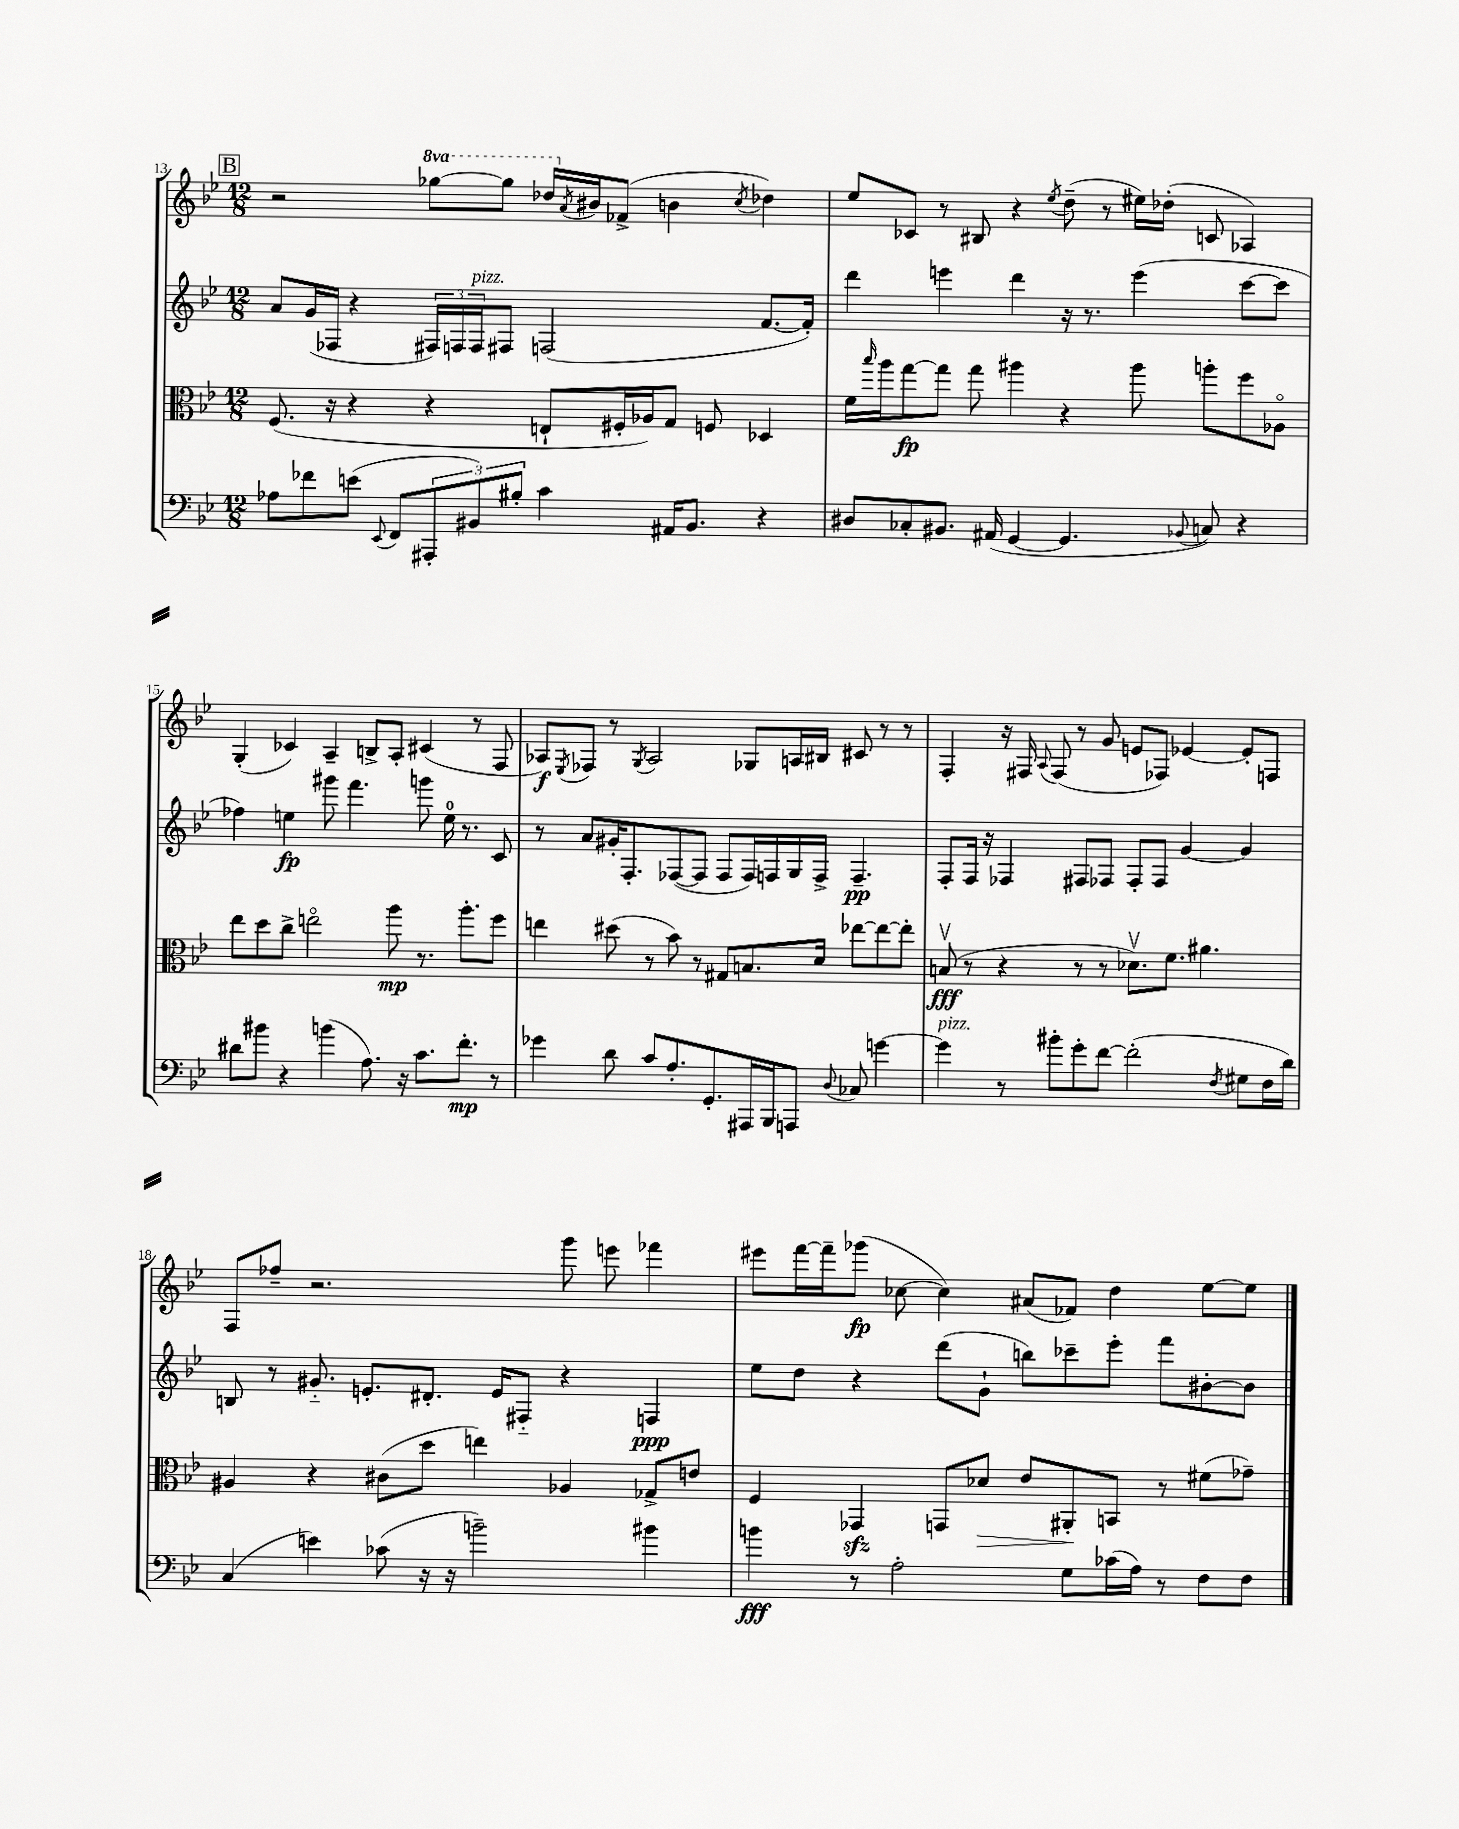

**kern	**kern	**kern	**kern
*staff4	*staff3	*staff2	*staff1
*clefF4	*clefC3	*clefG2	*clefG2
*k[b-e-]	*k[b-e-]	*k[b-e-]	*k[b-e-]
*M12/8	*M12/8	*M12/8	*M12/8
8A-\L	(8.F/	8a/L	2r
8f-\	.	(16g/L	.
.	16r	16F-/JJ	.
(8e\J	4r	4r	.
8qqEE-/	.	.	.
8FF/L	.	.	.
12AAA#'/	4r	24F#/LL)	[8ggg-\L
.	.	24F/	.
12BB#/)	.	24F/J	.
.	.	8F#/J	8ggg-\]J
12B#'/J	.	.	.
4c\	8E`/L	(2F/	16ddd-/LL
.	.	.	8qa/
.	.	.	16b#/J
.	16F#'/L	.	(8f-^/J
.	16A-/J)	.	.
16AA#/LK	8G/J	.	4b\
8.BB#/J	.	.	.
.	8F/	.	.
.	.	.	8qcc/
4r	4D-/	[8.f/L	4dd-\)
.	.	16f'/]Jk)	.
=	=	=	=
8D#/L	16f\LL	4ddd\	8ee-/L
.	16qqbb-/	.	.
.	16aa\J	.	.
8C-'/	[8gg\	.	8c-/J
8.BB#/J	8gg\]J	4eee\	8r
.	8gg\	.	8B#/
(16AA#/	.	.	.
[4GG/	4aa#\	4ddd\	4r
.	.	.	8qee-/
4.GG/]	4r	16r	(8dd~\
.	.	8.r	.
.	.	.	8r
.	8aa#\	(4eee\	16ee#\LL)
.	.	.	(16dd-'\JJ
8qqBB-/	.	.	.
8C/)	8aa'\L	.	8c/
4r	8ff\	[8ccc\L	4A-/)
.	8A-o\J	8ccc\]J	.
=	=	=	=
8d#\L	8ee-\L	4ff-\)	(4G'/
8b#\J	8dd\	.	.
4r	8cc^\J	4ee\	4c-/)
.	2eeo\	.	.
(4b\	.	8ggg#\	4A~/
.	.	4.fff\	.
8.A\)	.	.	8B^/L
.	8aa\	.	8A'/J
16r	.	.	.
8.c\L	8.r	8ggg\	(4c#/
.	.	16ee\	.
8.f'\J	8.aa'\L	8.r	.
.	.	.	8r
8r	8ff\J	8c/	8F/
=	=	=	=
4g-\	4ee\	8r	8A-/L)
.	.	.	8qE-/
.	.	8a/L	8F-/J
8d\	(8dd#\	16g#'/K	8r
.	.	8.F'/	.
.	.	.	8qG/
8c/L	8r	.	2A-/
8.A'/	8b-\)	([8F-/	.
.	8r	8F-/]J	.
8.GG'/	.	.	.
.	8G#/L	8F-/L	.
16AAA#/L	8.B/	16F-/L)	8G-/L
16BBB-/J	.	16F/	.
8AAA/J	.	16G/	16A/L
.	16d/Jk	16F^/JJ	16B#/JJ
8qqD/	.	.	.
8C-/	[8ee-\L	4.F~/	8c#/
[4g\	8ee-\_	.	8r
.	8ee-'\]J	.	8r
=	=	=	=
4g\]	(8Bv/	8F'/L	4F'/
.	8r	16F/Jk	.
.	.	16r	.
8r	4r	4F-/	16r
.	.	.	16F#/
.	.	.	8qqA/
8b#'\L	.	.	(8F#/
8g'\	8r	8F#/L	8r
[8f\J	8r	8F-/J	8g/
(2f'\]	8.d-v\L)	8F-'/L	8e/L
.	.	8F-/J	8F-/J)
.	8.f\J	.	.
.	.	[4g/	[4e-/
.	4.a#\	.	.
8qF/	.	.	.
8G#\L	.	4g/]	8e-'/]L
16F\L	.	.	8F/J
16d\JJ)	.	.	.
=	=	=	=
(4C/	4A#/	8B/	8F/L
.	.	8r	8ff-~/J
4e\)	4r	8.g#'~/	2.r
.	.	8.e'/L	.
(8c-\	(8c#\L	.	.
16r	8dd\J	8.d#'/J	.
16r	.	.	.
2b~\)	4ee\)	.	.
.	.	16e/LK	.
.	.	8F#'~/J	.
.	4A-/	4r	8ggg\
.	.	.	8eee\
4b#\	8G-^/L	4F/	4fff-\
.	8e/J	.	.
=	=	=	=
4b\	4F/	8ee-\L	8eee#\L
.	.	8dd\J	[16fff\L
.	.	.	16fff~\]J
8r	4GG-/	4r	(8ggg-\J
2A'\	.	.	[8cc-\
.	8GG/L	(8ddd\L	4cc-\])
.	8d-/J	8g`\J	.
.	8e-/L	8bb\L)	(8a#/L
8G\L	8AA#'/	8ccc-~\	8f-/J)
(16c-\L	8BB/J	8eee-'\J	4dd\
16A\JJ)	.	.	.
8r	8r	8fff\L	.
8F\L	(8f#\L	[8b#'\	[8ee-\L
8F\J	8g-~\J)	8b#\]J	8ee-\]J
==	==	==	==
*-	*-	*-	*-
